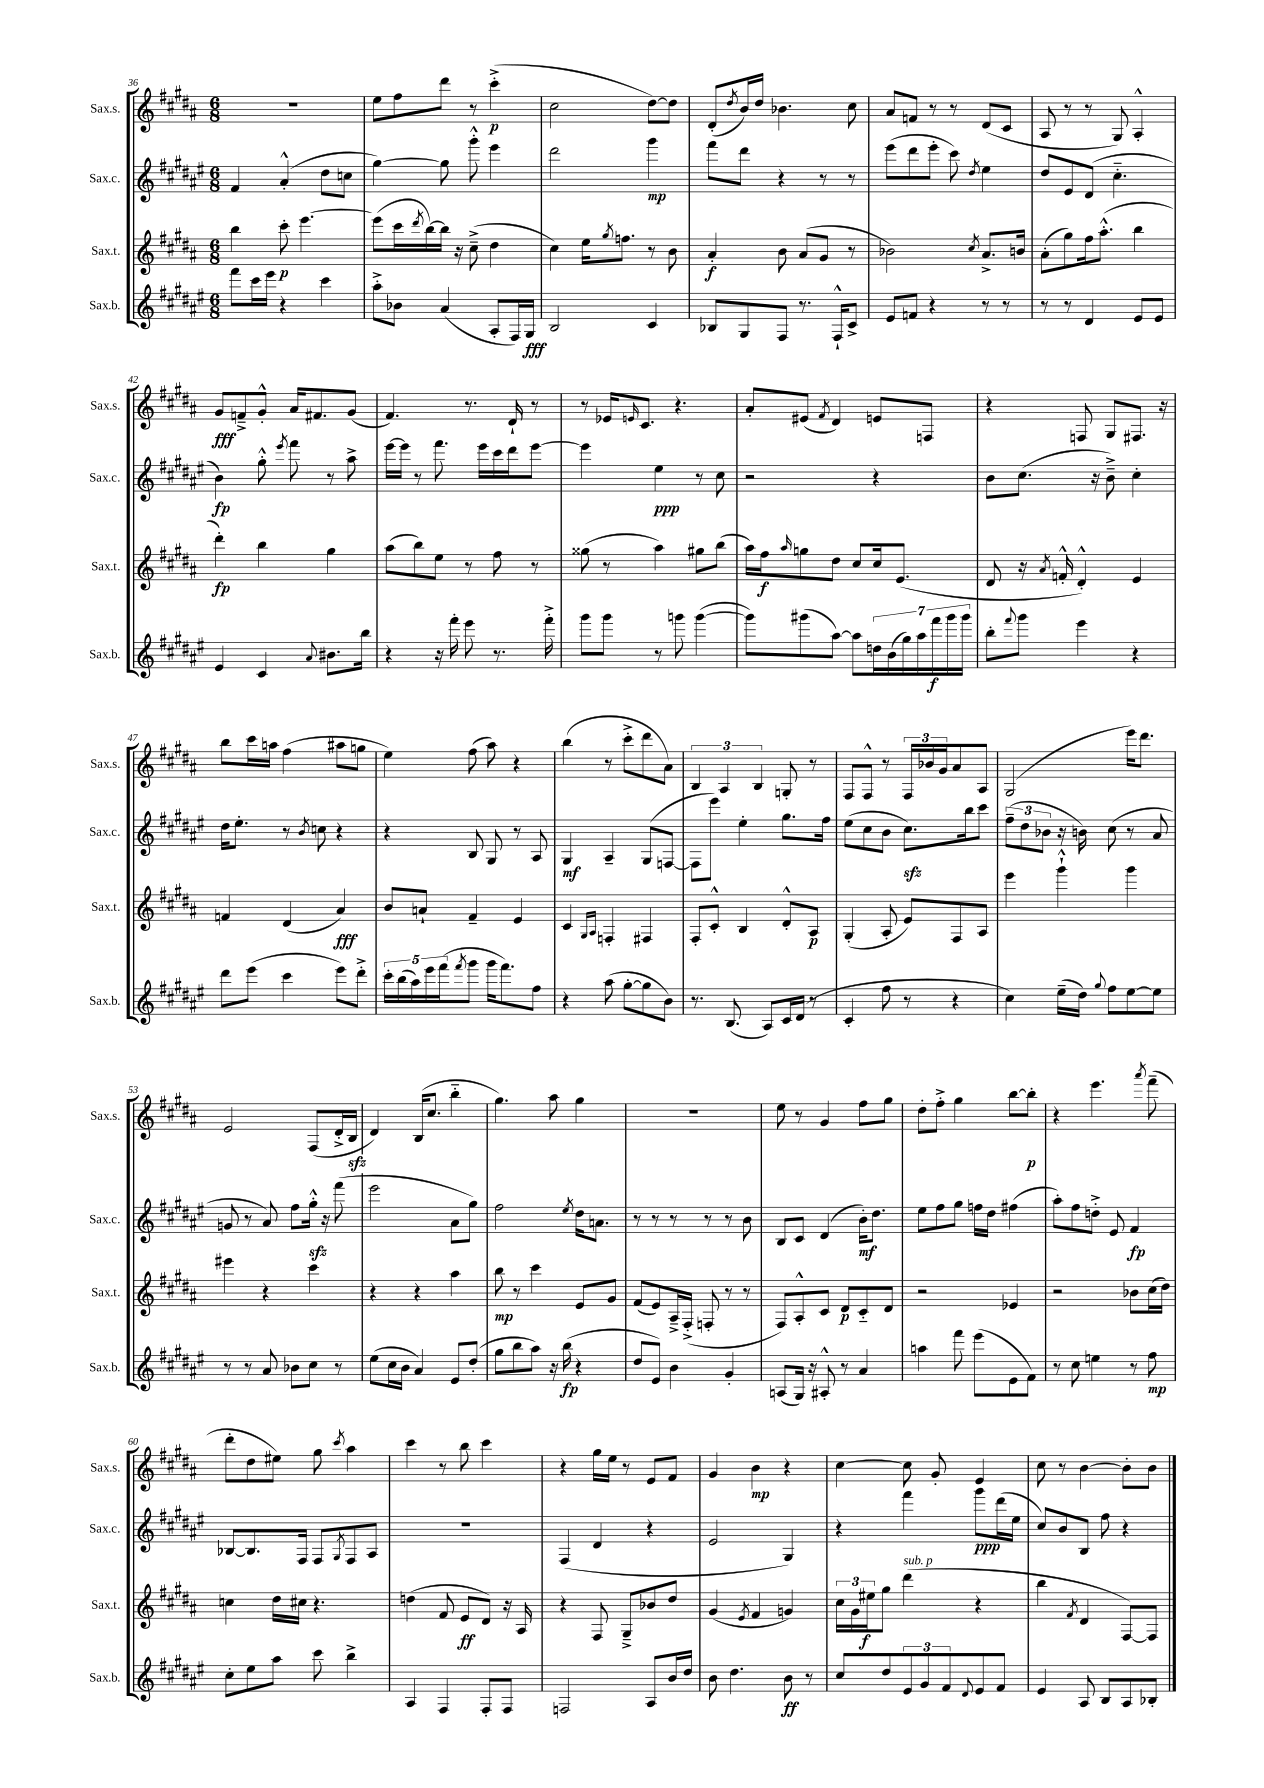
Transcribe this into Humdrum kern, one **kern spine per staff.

**kern	**kern	**kern	**kern
*staff4	*staff3	*staff2	*staff1
*clefG2	*clefG2	*clefG2	*clefG2
*k[f#c#g#d#a#e#]	*k[f#c#g#d#a#]	*k[f#c#g#d#a#e#]	*k[f#c#g#d#a#]
*M6/8	*M6/8	*M6/8	*M6/8
8fff#\L	4bb\	4f#/	2.r
16ccc#\L	.	.	.
16eee#\JJ	.	.	.
4r	8ccc#'\	(4a#'^^/	.
.	[4.eee\	.	.
4ccc#\	.	8dd#\L	.
.	.	8cc\J	.
=	=	=	=
8aa#'^\L	(8eee\]L	[4gg#\)	8ee\L
8b-\J	16ccc#\L	.	8ff#\
.	8qddd#/	.	.
.	[16bb\)	.	.
(4a#/	16bb\]JJ	8gg#\]	8ddd#\J
.	16r	.	.
.	(8cc#~^\	8ggg#'^^\	8r
8A#'/L	4dd#\	4eee#\	(4ccc#'^\
16F#/L)	.	.	.
16G#/JJ	.	.	.
=	=	=	=
2B/	4cc#\)	2ddd#\	2cc#\
.	16ee\LK	.	.
.	8qgg#/	.	.
.	8.ff\J	.	.
4c#/	8r	4ggg#\	[8dd#\L)
.	8b\	.	8dd#\]J
=	=	=	=
8B-/L	4a#'/	8fff#\L	(8d#'/L
.	.	.	8qdd#/
8G#/	.	8ddd#\J	16b/L)
.	.	.	16dd#/JJ
8F#/J	8b\	4r	4.b-\
8.r	(8a#/L	.	.
.	8g#/J	8r	.
16F#`^^/LK	.	.	.
8c#^/J	8r	8r	8cc#\
=	=	=	=
8e#/L	2b-\)	(8eee#\L	8a#/L
8f/J	.	8ddd#\	8f/J
4r	.	8eee#'\J	8r
.	.	8ccc#\)	8r
.	8qcc#/	8qdd#/	.
8r	8.a#^/L	4ee#\	(8d#/L
8r	.	.	8c#/J
.	16b/Jk	.	.
=	=	=	=
8r	(8a#'\L	8dd#/L	8A#/
8r	8gg#\)	8e#/	8r
4d#/	16ff#\k	(8d#/J	8r
.	(8.aa#'^^\J	.	.
.	.	4.cc#'~\	8G#/)
8e#/L	4bb\	.	4A#'^^/
8e#/J	.	.	.
=	=	=	=
4e#/	4ddd#'\)	4b\)	8g#/L
.	.	.	8f~^/
4c#/	4bb\	8gg#'^^\	8g#'^^/J
.	.	8qeee#/	.
.	.	8fff#\	16a#/LK
.	.	.	8.f#/
8qqa#/	.	.	.
8.b#\L	4gg#\	8r	.
.	.	8aa#^\	(8g#/J
16bb\Jk	.	.	.
=	=	=	=
4r	(8aa#\L	[16eee#\LL	4.f#/)
.	.	16eee#\]JJ	.
.	8bb\)	8r	.
16r	8ee\J	8.fff#\	.
16fff#'\	.	.	.
8eee#\	8r	.	8.r
.	.	16eee#\LL	.
8.r	8ff#\	16ccc#\	.
.	.	16ddd#\J	16d#`/
.	8r	[8eee#\J	8r
16fff#'^\	.	.	.
=	=	=	=
8ggg#\L	(8gg##\	4eee#\]	8r
8ggg#\J	8r	.	16e-/LK
.	.	.	16qqe/
.	.	.	8.c#/J
8r	4aa#\)	4ee#\	.
8ggg\	.	.	4.r
([4ggg\	8gg#\L	8r	.
.	(8bb\J	8cc#\	.
=	=	=	=
8ggg\]L)	16aa#\LL)	2r	8a#'/L
.	16ff#\J	.	.
.	16qqaa#/	.	.
(8ggg#\	8gg\	.	(8e#/J
.	.	.	8qf#/
[8aa#\J)	8dd#\J	.	4d#/)
8aa#\]L	8cc#/L	.	.
28dd\L	16cc#/k	4r	8e/L
(28b\	.	.	.
.	(8.e/J	.	.
28gg#\)	.	.	.
28aa#\	.	.	.
.	.	.	8F/J
28fff#\	.	.	.
28ggg#\	.	.	.
28ggg#\JJ	.	.	.
=	=	=	=
8bb'\L	8d#/	8b\L	4r
8qqfff#/	.	.	.
8ggg#\J	16r	(8.cc#\J	.
.	8qa#/	.	.
.	16f'^^/	.	.
4eee#\	4d#'^^/)	.	8F/
.	.	16r	.
.	.	8b~^\)	8G#/L
4r	4e/	4cc#'\	8.F#/J
.	.	.	16r
=	=	=	=
8ddd#\L	4f/	16dd#\LK	8bb\L
.	.	8.ee#'\J	.
(8eee#\J	.	.	16ccc#\L
.	.	.	16aa\JJ
4ccc#\	(4d#/	8r	(4ff#\
.	.	8qb/	.
.	.	8cc\	.
8eee#\L)	4a#/)	4r	8aa#\L
8ddd#'^\J	.	.	8gg\J
=	=	=	=
20ccc#'\LL	8b/L	4r	4ee\)
(20bb\	.	.	.
20aa#\)	.	.	.
.	8a`/J	.	.
20eee#\	.	.	.
(20fff#\J	.	.	.
8qfff#/	.	.	.
8ggg#\J	4f#~/	8B/	(8ff#\
16ggg#\LK	.	8G#/	8aa#\)
8.fff#\)	.	.	.
.	4e/	8r	4r
8ff#\J	.	8A#/	.
=	=	=	=
4r	4c#/	4G#/	(4bb\
.	16qqG#/LL	.	.
.	16qqA#/JJ	.	.
(8aa#\	4F'/	4A#~/	8r
[8gg#'\L	.	.	8ccc#'^\L
8gg#\]	4F#/	(8G#/L	8ddd#\
8b\J)	.	[8F/J	8a#\J)
=	=	=	=
8.r	8F#'/L	8F\]L	6B/
.	8c#'^^/J	8eee#\J)	.
.	.	.	6A#/
(8.B/	.	.	.
.	4B/	4ee#'\	.
.	.	.	6B/
8A#/L)	.	.	.
16c#/L	8d#'^^/L	8.gg#\L	8G'/
(16d#/JJ	.	.	.
8r	8A#/J	.	8r
.	.	16ff#\Jk	.
=	=	=	=
4c#'/	(4G#'/	(8ee#\L	8F#/L
.	.	8cc#\	8F#^^/J
8ff#\	8A#'/	8b\J	8r
8r	8e/L)	8.cc#\L)	24F#/LL
.	.	.	24b-/
.	.	.	24g#/J
4r	8F#/	.	8a#/
.	.	16bb\k	.
.	8A#/J	8ccc#\J	8A#/J
=	=	=	=
4cc#\)	4eee\	(12ff#~\L	(2G#/
.	.	12dd#\	.
.	.	12b-\J	.
(16ee#~\LL	4ggg#`^^\	16r	.
16dd#\JJ)	.	16b\)	.
8qqgg#/	.	.	.
8ff#\L	.	(8cc#\	.
[8ee#\	4ggg#\	8r	16eee\LK)
.	.	.	8.ddd#\J
8ee#\]J	.	8a#/	.
=	=	=	=
8r	4eee#\	8g/	2e/
8r	.	8r	.
8a#/	4r	8a#/)	.
8b-\L	.	8ff#\L	.
8cc#\J	4ccc#\	16gg#'^^\Jk	(8F#/L
.	.	16r	.
8r	.	(8fff#\	16d#'^/L
.	.	.	16B/JJ
=	=	=	=
(8ee#\L	4r	2eee#\	4d#/)
16cc#\L	.	.	.
16b\JJ	.	.	.
4a#/)	4r	.	(16B/LK
.	.	.	8.cc#/J
8e#/L	4aa#\	8a#\L	4bb'~\
(8dd#'/J	.	8gg#\J)	.
=	=	=	=
8gg#\L	8bb\	2ff#\	4.gg#\)
8bb\	8r	.	.
8aa#\J)	4ccc#\	.	.
16r	.	.	8aa#\
(16bb\	.	.	.
.	.	8qee#/	.
4r	8e/L	16dd#\LK	4gg#\
.	.	8.a\J	.
.	8g#/J	.	.
=	=	=	=
8dd#/L	(8f#/L	8r	2.r
8e#/J)	8e/)	8r	.
4b\	16A#~^/L	8r	.
.	(16F#'^/JJ	.	.
.	8F'/	8r	.
4g#'/	8r	8r	.
.	8r	8b\	.
=	=	=	=
(8A/L	8F#/L)	8B/L	8ee\
16G#/Jk)	8A#'^^/	8c#/J	8r
16r	.	.	.
8A#'^^/	8c#/J	(4d#/	4g#/
8r	8d#/L	.	.
4a#/	8c#'~/	16b'\LK)	8ff#\L
.	.	8.dd#\J	.
.	8d#/J	.	8gg#\J
=	=	=	=
4aa\	2r	8ee#\L	8dd#'\L
.	.	8ff#\	8ff#'^\J
8fff#\	.	8gg#\J	4gg#\
(8eee#\L	.	16ff\LL	.
.	.	16dd#\JJ	.
8e#\	4e-/	(4ff#\	[8bb\L
8f#\J)	.	.	8bb'\]J
=	=	=	=
8r	2r	8aa#'\L)	4r
8cc#\	.	8ff#\	.
4ee\	.	8dd'^\J	4.eee\
.	.	8e#/	.
8r	8b-\L	4f#/	.
.	.	.	8qaaa#/
8ff#\	(16cc#\L	.	(8fff#~\
.	16dd#\JJ)	.	.
=	=	=	=
8cc#'\L	4cc\	[8B-/L	8ddd#'\L
8ee#\	.	8.B-/]	8dd#\
8aa#\J	16dd#\LL	.	8ee#\J)
.	16cc#\JJ	16F#/Jk	.
8ccc#\	4.r	8F#/L	8gg#\
.	.	8qG#/	8qccc#/
4bb^\	.	8F#/	4aa#\
.	.	8A#/J	.
=	=	=	=
4A#/	(4dd\	2.r	4ccc#\
4F#/	8f#/	.	8r
.	8e/L	.	8bb\
8F#'/L	8d#/J)	.	4ccc#\
8F#/J	16r	.	.
.	16A#/	.	.
=	=	=	=
2F/	4r	(4F#/	4r
.	8F#/	4d#/	16gg#\LL
.	.	.	16ee\JJ
.	8G#~^/L	.	8r
8A#/L	8b-/	4r	8e/L
16b/L	8dd#/J	.	8f#/J
16dd#/JJ	.	.	.
=	=	=	=
8b\	(4g#/	2e#/	4g#/
4.dd#\	.	.	.
.	8qe/	.	.
.	4f#/	.	4b\
8b\	4g/)	4G#/)	4r
8r	.	.	.
=	=	=	=
8cc#/L	24cc#\LL	4r	[4cc#\
.	24g#\	.	.
.	24ee#\J	.	.
8dd#/	8gg#\J	.	.
12e#/	(4ddd#\	4fff#\	8cc#\]
12g#/	.	.	.
.	.	.	8g#'/
12f#/	.	.	.
8qqd#/	.	.	.
8e#/	4r	8ggg#\L	4e/
8f#/J	.	(16ddd#\L	.
.	.	16ee#\JJ	.
=	=	=	=
4e#/	4bb\	8cc#/L)	8cc#\
.	.	8b/	8r
.	8qf#/	.	.
8A#/	4d#/	8B/J	[4b\
8B/L	.	8ff#\	.
8A#/	[8F#/L)	4r	8b'\]L
8B-'/J	8F#/]J	.	8b\J
==	==	==	==
*-	*-	*-	*-
